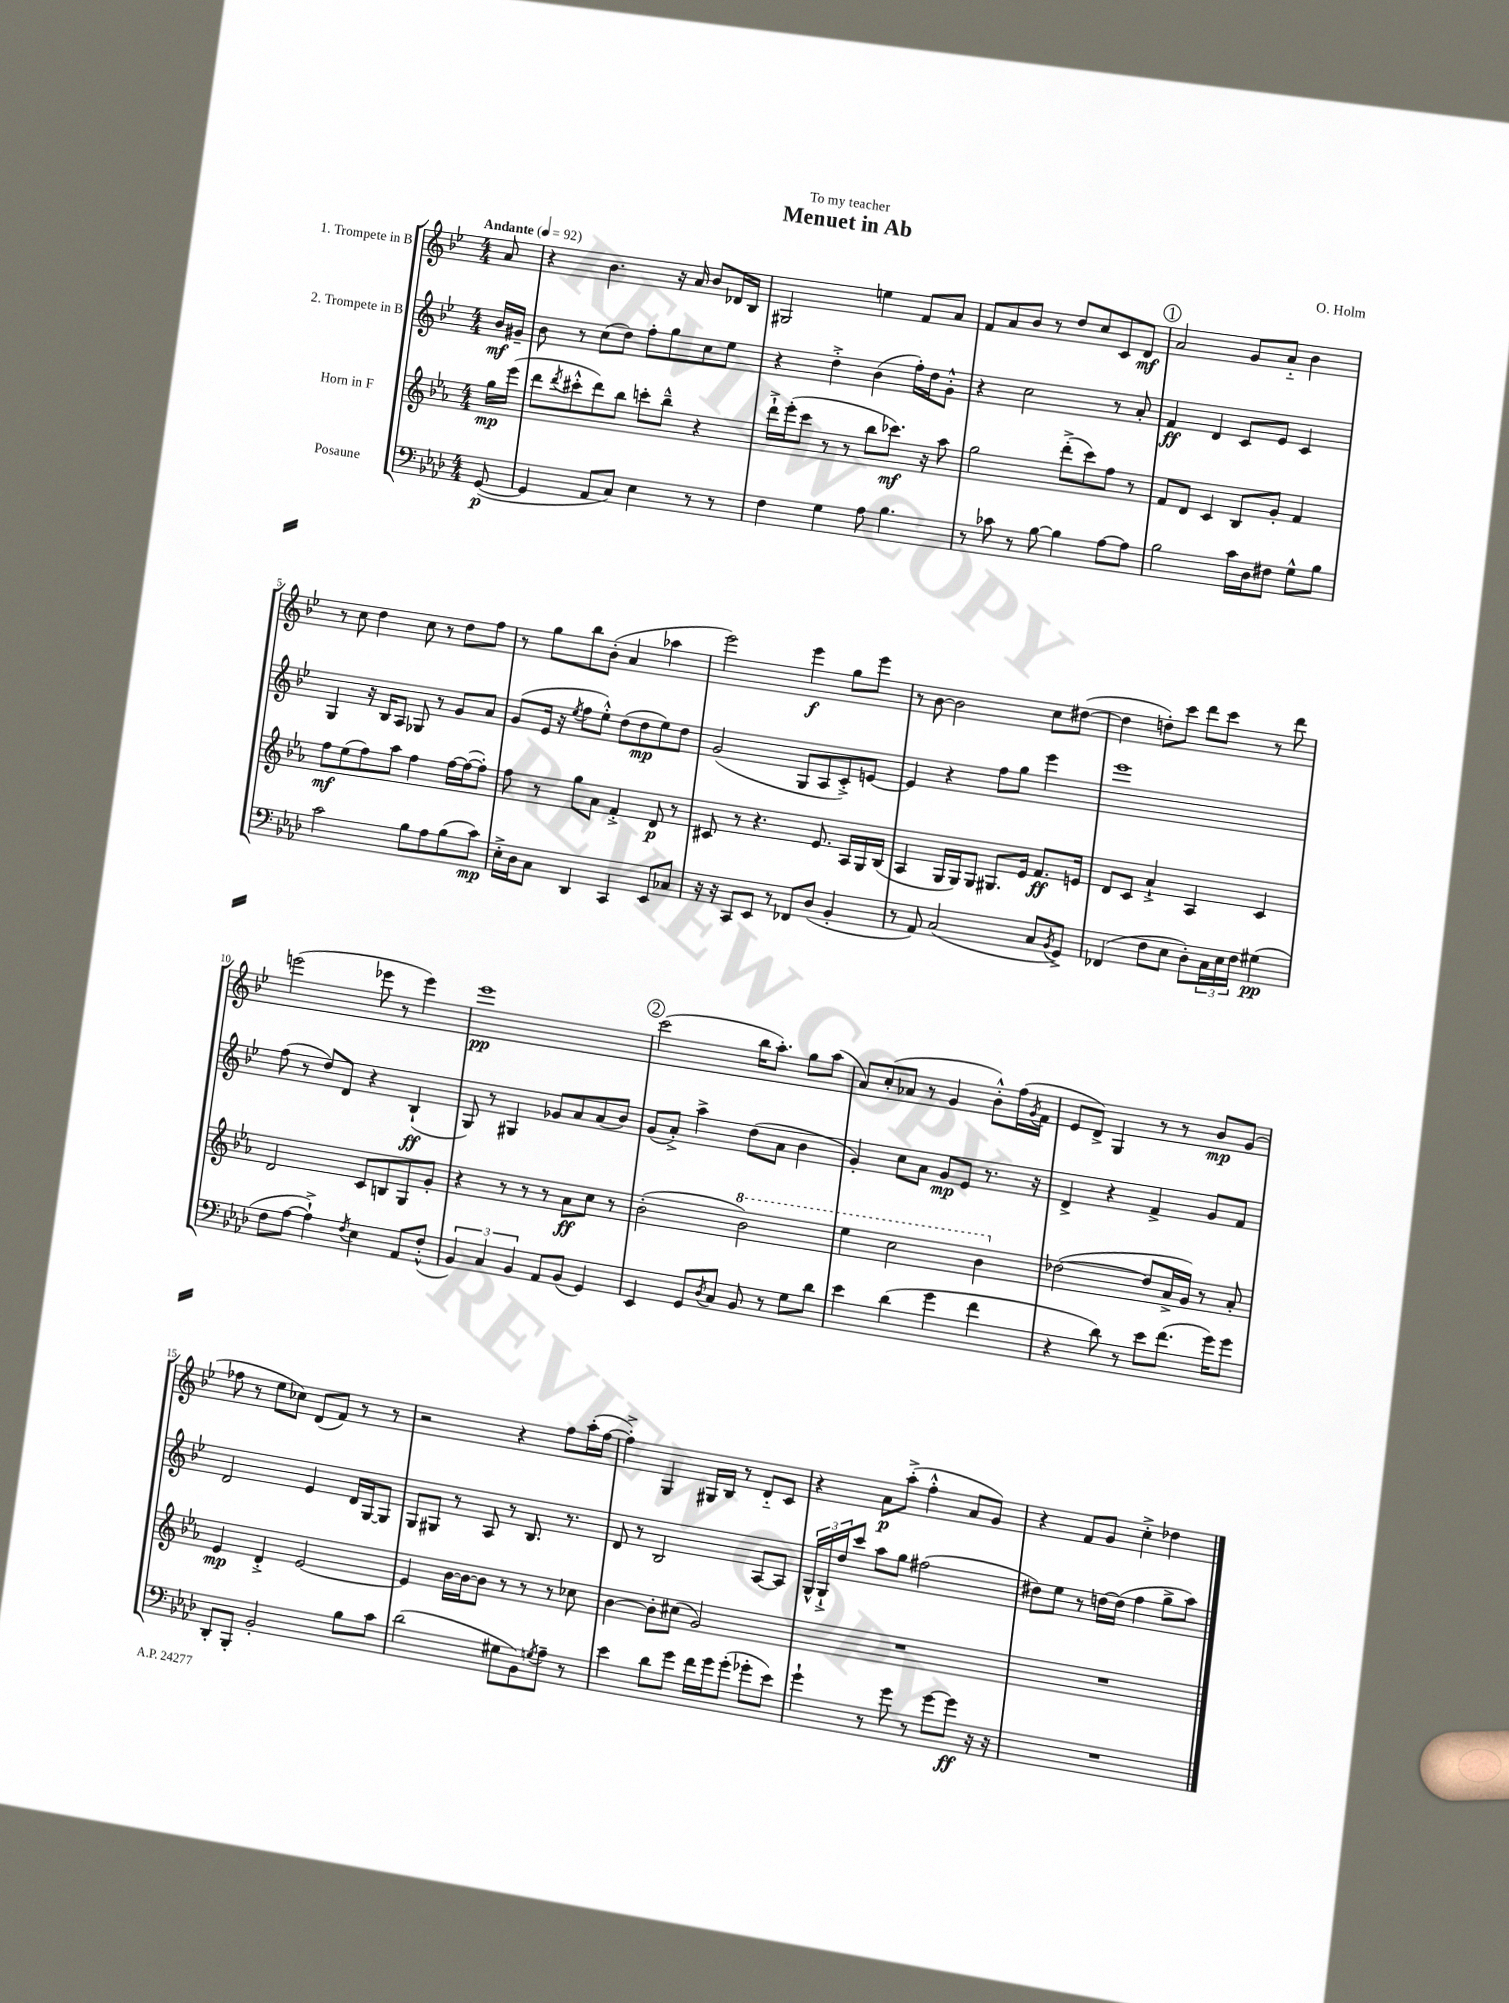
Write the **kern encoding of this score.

**kern	**kern	**kern	**kern
*staff4	*staff3	*staff2	*staff1
*clefF4	*clefG2	*clefG2	*clefG2
*k[b-e-a-d-]	*k[b-e-a-]	*k[b-e-]	*k[b-e-]
*M4/4	*M4/4	*M4/4	*M4/4
*MM92	*MM92	*MM92	*MM92
([8GG	16gg	16b-	8a
.	(16eee-	16g#~	.
=	=	=	=
4GG]	8ddd	8b-	4r
.	8qddd	.	.
.	8ccc#'^^	8r	.
8AA-	8ddd)	(8cc	4.b-
8C)	8bb-	8dd)	.
4E-	8ccc'	8ff'	.
.	8bb-~^^	8gg	16r
.	.	.	16a
8r	4r	8cc	8b-
8r	.	8ee-	16d-
.	.	.	16B-
=	=	=	=
4F	16ddd`^	4r	2G#
.	(16eee-'	.	.
.	8ccc	.	.
4G	8r	4dd'^	.
.	8r	.	.
8A-	8bb-	(4b-	4ee
4.B-	8.ccc-)	.	.
.	.	16ff')	8f
.	16r	16dd	.
.	8aa-	8g'^^	8a
=	=	=	=
8r	2gg	4r	8f
8c-	.	.	8a
8r	.	2cc	8b-
[8B-	.	.	8r
4B-]	(8ddd'^	.	8dd
.	8ccc)	.	8cc
[8A-	8ff	8r	8c
8A-]	8r	8a'	8d
=	=	=	=
2B-	8f	4f	2a
.	8d	.	.
.	4c	4d	.
16c	8B-	8c	8g
16D-	.	.	.
8F#	8g'	8e-	8a'~
8G^^	4f	4c	4b-
8B-	.	.	.
=	=	=	=
2c	8ff	4G	8r
.	(8ee-	.	8cc
.	8ff)	16r	4dd
.	.	16B-	.
.	8aa-	8A	.
8B-	4ff	8G-	8cc
8A-	.	8r	8r
(8B-	[16ff	8g	8dd
.	(16ff_	.	.
8c)	8ff'])	8a	8ff
=	=	=	=
16E-'^	8ff	(8g	8r
16D-	.	.	.
8C	8r	16e-	8gg
.	.	16r	.
.	.	8qee-	.
4DD-	8gg	8ff	8bb-
.	8a-	8ee-'^^)	(8b-'
4CC	4f'^	(8dd	4a
.	.	8dd	.
8EE-	8d	8ee-)	4aa-
8C-	8r	8dd	.
=	=	=	=
16r	8c#	(2g	2eee-)
16r	.	.	.
8CC	8r	.	.
8EE-	4.r	.	.
8r	.	.	.
8FF-	.	8G	4eee-
(8D-	8.e-	8A	.
4BB-'	.	8c'^)	8gg
.	16A-	.	.
.	16G	[8e	8eee-
.	(16B-	.	.
=	=	=	=
8r	4A-	4e]	8r
8AA-)	.	.	[8b-
(2C	16G	4r	2b-]
.	16G)	.	.
.	8G	.	.
.	8.G#	8ff	.
.	.	8gg	.
.	16e-	.	.
8C	8.f	4eee-	8cc
8qBB-	.	.	.
8GG^)	.	.	([8dd#
.	16e	.	.
=	=	=	=
(4FF-	8d	1eee-	4dd#]
.	8c	.	.
8F	4a-`^	.	8dd')
8E-	.	.	8ccc
8D-')	4A-	.	8ddd
24C	.	.	8ccc
24E-	.	.	.
24F	.	.	.
(4G#	4c	.	8r
.	.	.	8ddd
=	=	=	=
8F	2d	(8ff	(2eee
[8A-	.	8r	.
4A-`^])	.	8dd)	.
.	.	8d	.
8qF	.	.	.
4E-	8c	4r	8eee-
.	8B	.	8r
8AA-	8G	(4B-`	4eee-)
(8F'^^	8g'	.	.
=	=	=	=
6BB-)	4r	8G)	1eee-
.	.	8r	.
6C	.	.	.
.	8r	4G#	.
6BB-	.	.	.
.	8r	.	.
8AA-	8r	8g-	.
(8BB-	8a-	8a	.
4GG)	8cc	(8a	.
.	8r	8b-)	.
=	=	=	=
4EE-	(2b-'	(8g	(2ccc
.	.	8a'^)	.
8GG	.	4aa^	.
8qD-	.	.	.
8C	.	.	.
8BB-	2bb-)	(8dd	16bb-
.	.	.	8.aa')
8r	.	8a	.
8G	.	4b-	8gg
8d-	.	.	(8aa
=	=	=	=
4e-	4eee-	4g')	8a)
.	.	.	(8cc'
(4d-	2ccc	8cc	8a-
.	.	8a	8r
4g	.	8g	4g
.	.	8e-	.
4f	4bb-	8.r	8b-'^^)
.	.	.	(16ff
.	.	.	8qg
.	.	16r	16f
=	=	=	=
4r	([2dd-	4d^	8e-
.	.	.	8d^)
8d-)	.	4r	4G
8r	.	.	.
8e-	8dd-]	4f^	8r
(8.f	16a-^	.	8r
.	16g)	.	.
.	8r	8g	8b-
16g)	.	.	.
8g	8a-'	8f	(8g
=	=	=	=
8DD-'	4e-	2d	8ff-
8BBB-'	.	.	8r
2BB-'	4d'^	.	8ee-
.	.	.	8cc-)
.	[2e-	4e-	(8d
.	.	.	8f)
8B-	.	16d	8r
.	.	[16G	.
8c	.	8G]	8r
=	=	=	=
(2d-	4e-]	8G	2r
.	.	8G#	.
.	[16b-	8r	.
.	16b-_	.	.
.	8b-]	8A	.
8G#	8r	8r	4r
8BB-)	8r	8.B-	.
8qG	.	.	.
8A-~	8r	.	8ff
.	.	8.r	.
8r	8cc-	.	(16aa'
.	.	.	[16ff
=	=	=	=
4e-	[4b-	8d	4ff'^])
.	.	8r	.
8d-	8b-']	2B-	4G
8g	(8cc#	.	.
16f	2g)	.	16G#
16g	.	.	16B-
(8g'	.	.	8r
8g-'	.	[8A	8d'~
8e-)	.	8A]	8c
=	=	=	=
4g`	1r	24G^^	4r
.	.	24G`^	.
.	.	24dd	.
.	.	8ccc	.
8r	.	8aa	8a
8g	.	8gg	(8aa'^
8r	.	(2ff#	4ff'^^
[8g	.	.	.
8g]	.	.	8a
16r	.	.	8g)
16r	.	.	.
=	=	=	=
1r	1r	8dd#)	4r
.	.	8ee-	.
.	.	8r	8f
.	.	[16dd	8g
.	.	(16dd]	.
.	.	4ff	4cc'^
.	.	8gg^	4dd-
.	.	8aa)	.
==	==	==	==
*-	*-	*-	*-
